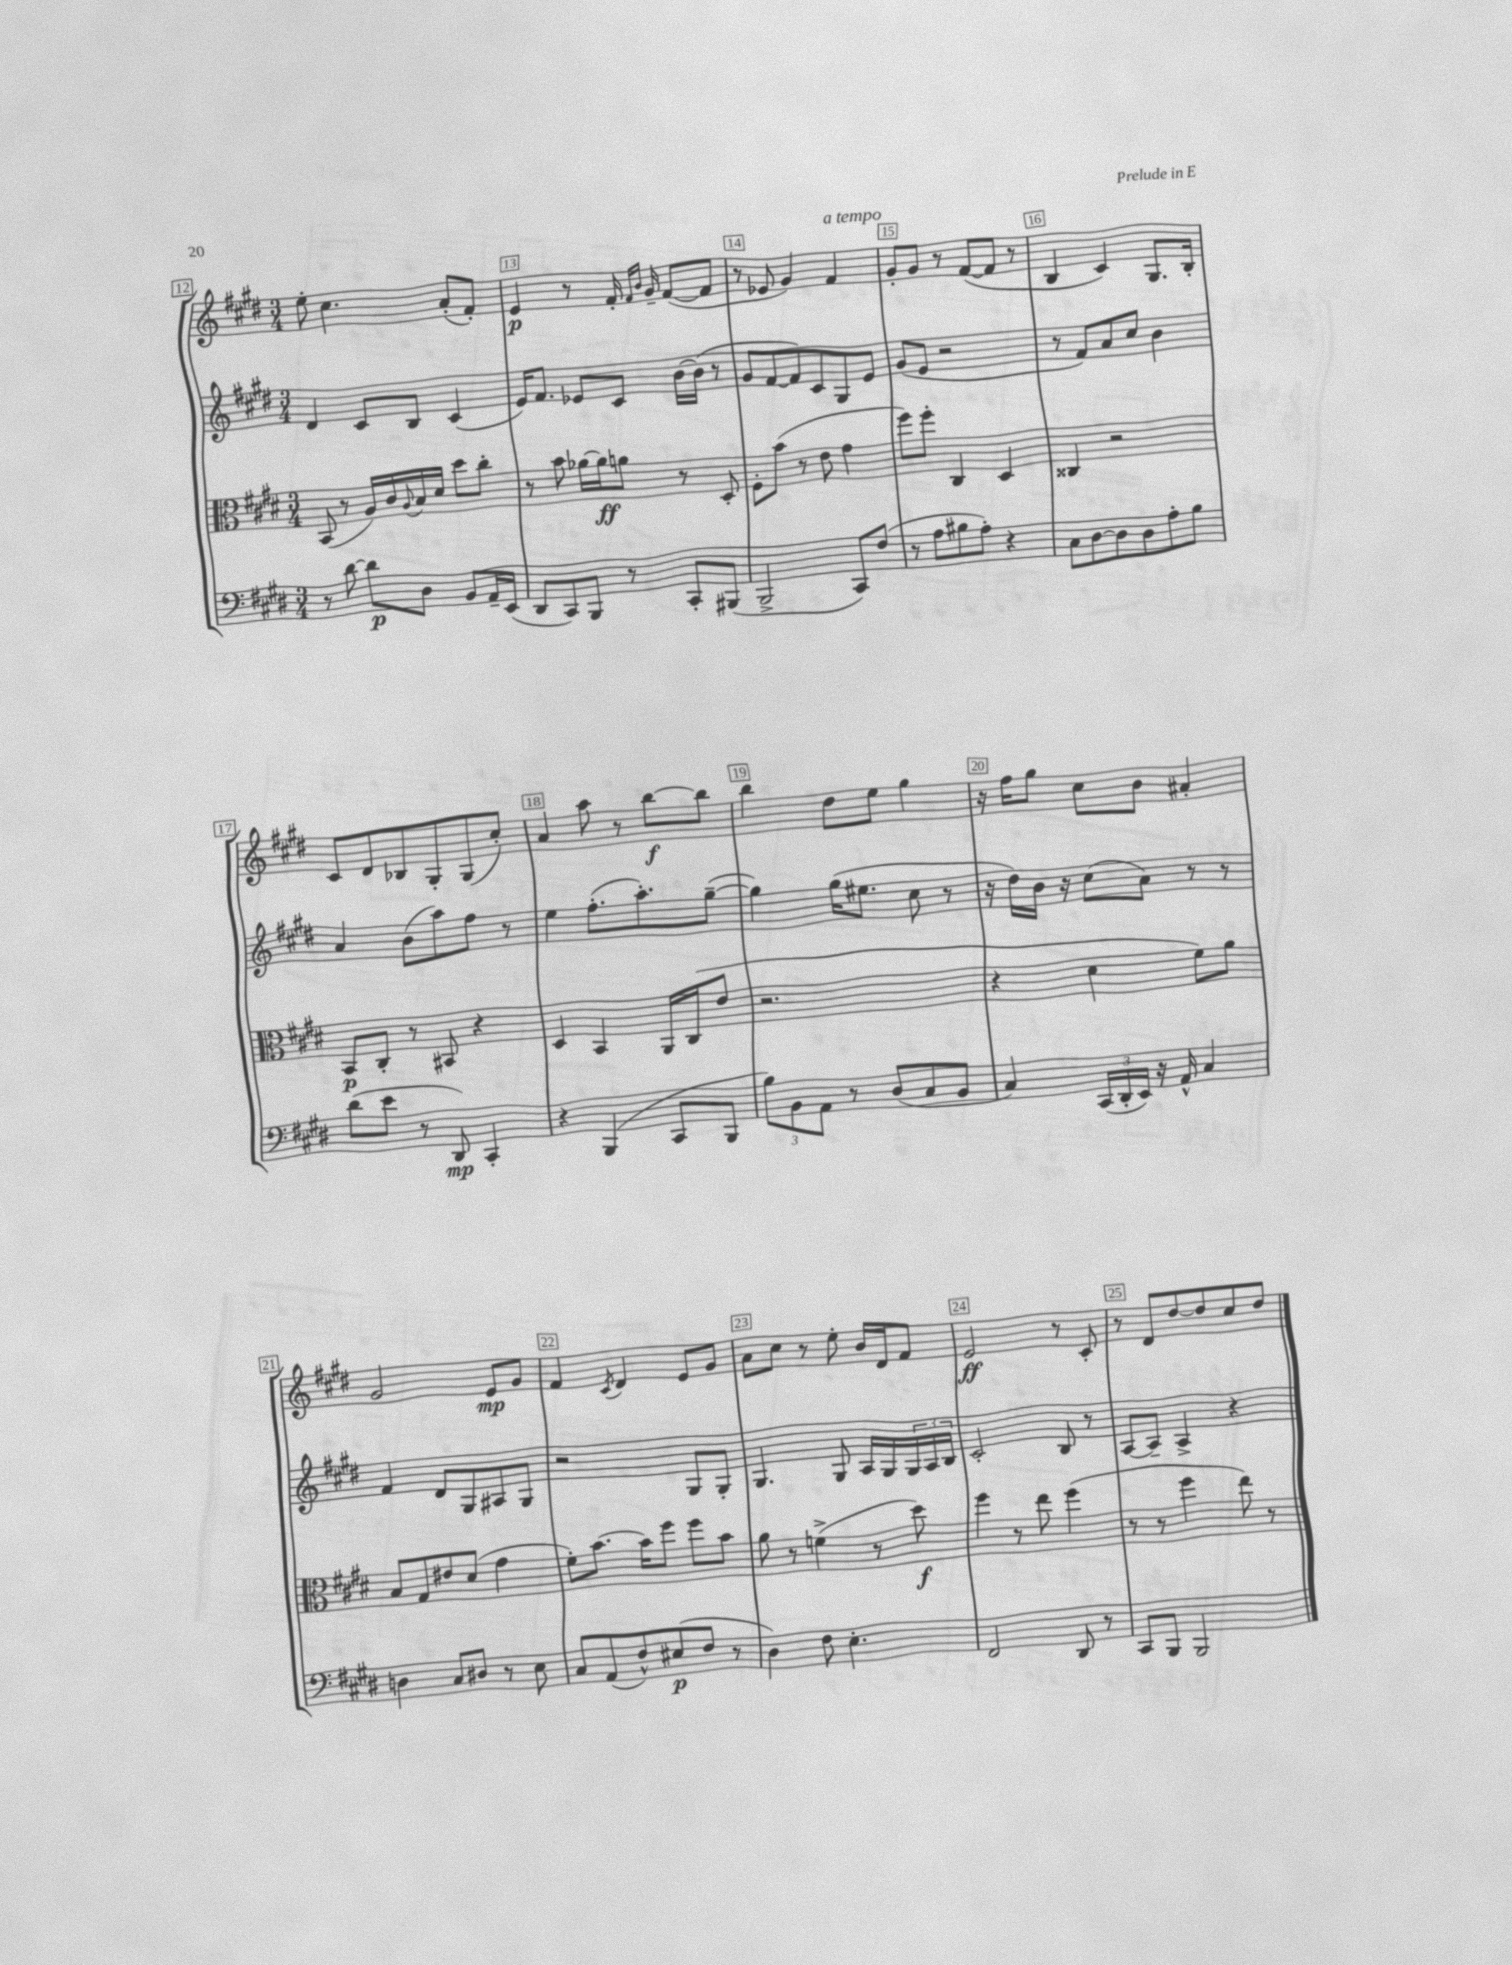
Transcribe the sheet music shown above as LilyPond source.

<<
\new StaffGroup <<
\new Staff = "s0" {
    \clef treble \key e \major \numericTimeSignature \time 3/4
    e''8-. cis''4. a'8-.( fis'8-.) |
    e'4\p r8 fis'16-. \grace { fis'16 b'16 } gis'16-- fis'8~( fis'8 |
    r8 ees'8 gis'4) fis'4^\markup { \italic "a tempo" } |
    gis'8-. gis'8 r8 fis'8~( fis'8 r8 |
    b4 cis'4) gis8. b16-. |
    cis'8 dis'8 bes8 gis8-. gis8( cis''8-.) |
    a'4 a''8 r8 b''8~\f b''8 |
    b''4 dis''8 e''8 gis''4 |
    r16 fis''16 gis''8 cis''8 b'8 ais'4-. |
    gis'2 e'8\mp gis'8 |
    fis'4 \acciaccatura { cis'8 } dis'4 e'8 gis'8 |
    a'8 cis''8 r8 e''8-. b'16 dis'16 fis'8 |
    e'2\ff r8 cis'8-. |
    r8 dis'8 dis''8~ dis''8 cis''8 dis''8 \bar "|." |
}
\new Staff = "s1" {
    \clef treble \key e \major \numericTimeSignature \time 3/4
    dis'4 cis'8 b8 cis'4( |
    e'16) fis'8. ees'8 cis'8 b'16~ b'16( r8 |
    gis'8 fis'8~ fis'8) cis'8 gis8 e'8 |
    gis'8( e'8 r2 |
    r8 fis'8) a'8 cis''8 b'4 |
    a'4 b'8( a''8) fis''8 r8 |
    e''4 fis''8.-.( a''8.-.) gis''8~--( |
    gis''4) gis''16( eis''8. cis''8 r8 |
    r16 dis''16) b'16 r16 cis''8( a'8) r8 r8 |
    fis'4 dis'8 gis8 ais8 gis8 |
    r2 gis8 gis8-. |
    gis4. gis8 a16 gis16 \tuplet 3/2 { gis16 a16 b16 } |
    cis'2-. b8 r8 |
    a8~ a8-- a4-> r4 \bar "|." |
}
\new Staff = "s2" {
    \clef alto \key e \major \numericTimeSignature \time 3/4
    b,8( r8 a16) cis'16 \appoggiatura { a8 } b16 dis'16 dis''8 cis''8-. |
    r8 b'8 aes'16~ aes'16\ff a'8 r8 dis8-. |
    fis8-. b'8( r8 e'8 gis'4 |
    fis''8) fis''8-. cis4 dis4 |
    cisis4 r2 |
    b,8\p cis8-. r8 bis,8 r4 |
    dis4 b,4 a,16 cis16( e'8 |
    r2. |
    r4 dis'4 fis'8) a'8 |
    b8 gis8 eis'8 dis'8( gis'4 |
    fis'8-.) b'8.~ b'16 fis''8 fis''8 b'8 |
    a'8 r8 f'4->( r8 dis''8\f) |
    fis''4 r8 e''8 fis''4( |
    r8 r8 fis''4 e''8) r8 \bar "|." |
}
\new Staff = "s3" {
    \clef bass \key e \major \numericTimeSignature \time 3/4
    r8 dis'8~ dis'8\p dis8 b,8 a,16-- e,16( |
    dis,8 cis,8) b,,8 r8 cis,8-. bis,,8( |
    b,,2-> cis,8) fis8( |
    r8 a8 bis8 a8-.) r4 |
    cis8 dis8~ dis8 dis8 a8-. b8 |
    dis'8( e'8 r8 dis,8\mp) cis,4-. |
    r4 b,,4( cis,8 b,,8 |
    \tuplet 3/2 { b8) b,8 a,8 } r8 dis8( cis8 b,8 |
    cis4) \tuplet 3/2 { cis,16( dis,16-. e,16) } r16 a,16-^ cis4 |
    d4 cis8 dis8 r8 e8 |
    cis8 a,8( fis8-^) eis8\p( fis8 r8 |
    dis4) fis8 e4.-. |
    fis,2 dis,8 r8 |
    cis,8 b,,8 b,,2 \bar "|." |
}
>>
>>
\layout { \context { \Score currentBarNumber = #12 \override BarNumber.break-visibility = ##(#f #t #t) barNumberVisibility = #all-bar-numbers-visible \override BarNumber.stencil = #(make-stencil-boxer 0.1 0.3 ly:text-interface::print) } }
